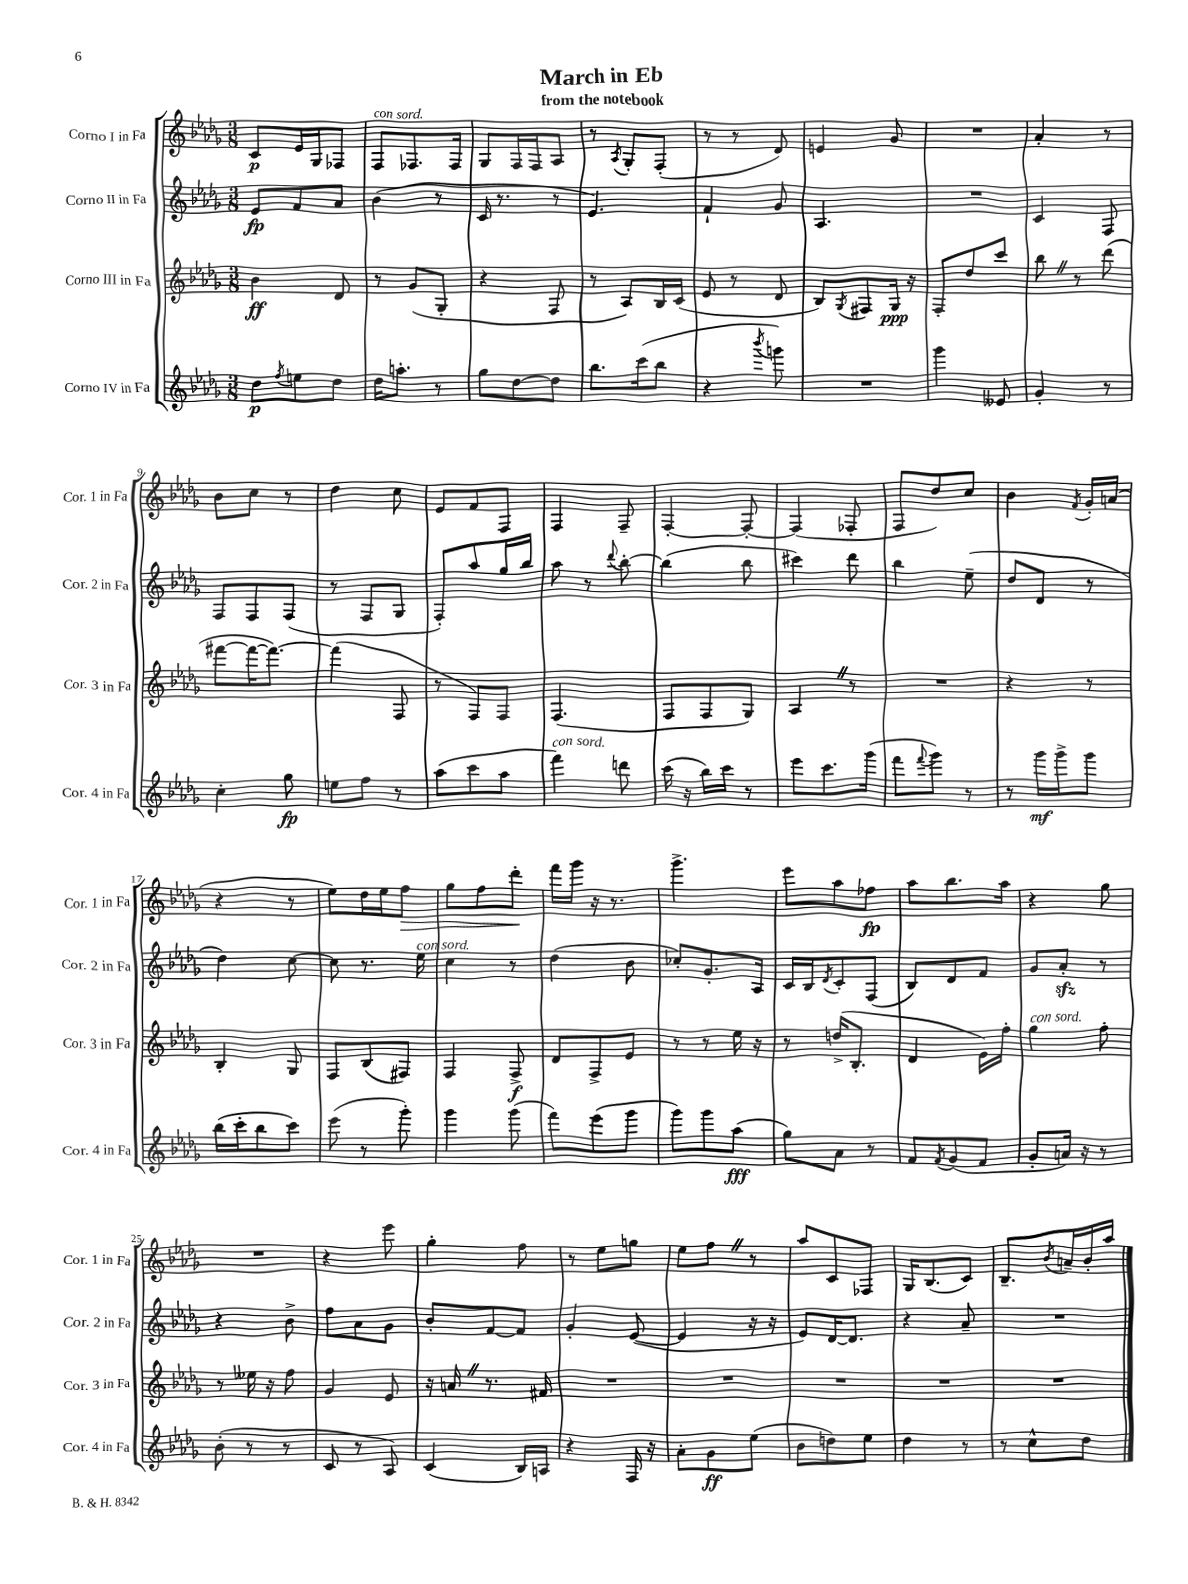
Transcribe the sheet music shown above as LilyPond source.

\header { title = "March in Eb" subtitle = "from the notebook" }
<<
\new StaffGroup <<
\new Staff = "s0" \with { instrumentName = "Corno I in Fa" shortInstrumentName = "Cor. 1 in Fa" } {
    \clef treble \key des \major \numericTimeSignature \time 3/8
    c'8\p ees'16 ges16 fes8 |
    f8^\markup { \italic "con sord." } fes8. fes16 |
    ges8 f16 f16 aes8 |
    r8 \acciaccatura { aes8 } ges8-. f8-.( |
    r8 r8 des'8) |
    e'4 ges'8 |
    R4. |
    aes'4-. r8 |
    bes'8 c''8 r8 |
    des''4 c''8 |
    ees'8 f'8 f8 |
    f4 f8-- |
    f4~-. f8~-. |
    f4( fes8-. |
    f8 des''8) c''8 |
    bes'4 \acciaccatura { f'8 } ges'16-. a'16( |
    r4 r8 |
    ees''8) des''16 ees''16 f''8\> |
    ges''8 f''8 des'''8-.\! |
    f'''16 ges'''16 r16 r8. |
    ges'''4.-> |
    ees'''8 aes''8 fes''8\fp |
    aes''8 bes''8. aes''16 |
    r4 ges''8 |
    R4. |
    r4 ees'''8 |
    ges''4-. f''8 |
    r8 ees''8 g''8 |
    ees''8 f''8 \once \override BreathingSign.text = \markup { \musicglyph "scripts.caesura.straight" } \breathe r8 |
    aes''8 c'8 fes8 |
    ges16 bes8.( c'8) |
    bes8.-- \acciaccatura { bes'8 } a'16-- bes'16-. aes''16 \bar "|." |
}
\new Staff = "s1" \with { instrumentName = "Corno II in Fa" shortInstrumentName = "Cor. 2 in Fa" } {
    \clef treble \key des \major \numericTimeSignature \time 3/8
    ees'8\fp f'8 aes'8 |
    bes'4( r8 |
    c'16 r8. r8 |
    ees'4.) |
    f'4-! ges'8 |
    aes4. |
    R4. |
    c'4 f8 |
    f8 f8 f8( |
    r8 f8 ges8 |
    f8-.) aes''8 ges''16 bes''16 |
    aes''8 r8 \appoggiatura { des'''8 } bes''8~-. |
    bes''4( bes''8 |
    cis'''4) des'''8 |
    bes''4 ees''8--( |
    des''8 des'8 r8 |
    des''4) c''8~ |
    c''8 r8. ees''16^\markup { \italic "con sord." } |
    c''4 r8 |
    des''4( bes'8 |
    ces''8-.) ges'8.-. aes16 |
    c'16 bes16 \acciaccatura { des'8 } c'8-. f8( |
    bes8) des'8 f'8 |
    ges'8 aes'8-.\sfz r8 |
    r4 bes'8-> |
    f''8 aes'8 ges'8 |
    bes'8-. f'8~ f'8 |
    ges'4-. ees'8~( |
    ees'4 r16 r16 |
    ees'8) des'16~ des'8. |
    r4 aes'8-- |
    R4. \bar "|." |
}
\new Staff = "s2" \with { instrumentName = "Corno III in Fa" shortInstrumentName = "Cor. 3 in Fa" } {
    \clef treble \key des \major \numericTimeSignature \time 3/8
    bes'4\ff des'8 |
    r8 ges'8( ges8-. |
    r4 f8 |
    r8 aes8) bes16 c'16( |
    ees'8 r8 des'8 |
    bes8) \acciaccatura { ges8 } fis8 ges16\ppp r16 |
    f8-. des''8 c'''8 |
    bes''8 \once \override BreathingSign.text = \markup { \musicglyph "scripts.caesura.straight" } \breathe r8 des'''8( |
    fis'''8~ fis'''16~ fis'''8.~) |
    fis'''4( f8 |
    r8 f8) f8 |
    f4.( |
    f8 f8 ges8) |
    aes4 \once \override BreathingSign.text = \markup { \musicglyph "scripts.caesura.straight" } \breathe r8 |
    R4. |
    r4 r8 |
    bes4-. ges8 |
    f8 bes8( fis8) |
    f4 f8->\f |
    des'8 f8-> ees'8 |
    r8 r8 ees''16 r16 |
    r8 d''16->( bes8.-. |
    des'4 ees'16) f''16-. |
    ges''4^\markup { \italic "con sord." } f''8-. |
    r8 eeses''16 r16 f''8 |
    ges'4 ees'8 |
    r16 a'16 \once \override BreathingSign.text = \markup { \musicglyph "scripts.caesura.straight" } \breathe r8. fis'16 |
    R4. |
    R4. |
    R4. |
    R4. |
    R4. \bar "|." |
}
\new Staff = "s3" \with { instrumentName = "Corno IV in Fa" shortInstrumentName = "Cor. 4 in Fa" } {
    \clef treble \key des \major \numericTimeSignature \time 3/8
    des''8\p \acciaccatura { f''8 } e''8 des''8 |
    des''16 a''8.-. r8 |
    ges''8 des''8~ des''8 |
    bes''8. c'''16( bes''8 |
    r4 \acciaccatura { bes'''8 } g'''8) |
    R4. |
    ges'''4 eeses'8 |
    ges'4-. r8 |
    c''4-. ges''8\fp |
    e''8 f''8 r8 |
    aes''8( c'''8 aes''8 |
    f'''4^\markup { \italic "con sord." }) d'''8 |
    c'''16( r16 bes''16) c'''16 r8 |
    ees'''8 c'''8. ges'''16( |
    f'''8 \appoggiatura { f'''8 } ges'''8) r8 |
    r8 ges'''16\mf ges'''16-> ges'''8 |
    bes''16( c'''16-. bes''8 c'''8) |
    ees'''8( r8 ges'''8-.) |
    ges'''4 ges'''8( |
    f'''8) ees'''8( ges'''8 |
    ges'''8) ges'''8 aes''8\fff( |
    ges''8) aes'8 r8 |
    f'8 \acciaccatura { f'8 } ges'8( f'8 |
    ges'8-. a'16) r16 r8 |
    bes'8-.( r8 r8 |
    c'8 r8 aes8) |
    c'4( bes16) a16 |
    r4 f16 r16 |
    aes'8-. ges'8\ff ees''8( |
    bes'8 d''8) ees''8 |
    des''4 r8 |
    r8 c''8-^ des''8 \bar "|." |
}
>>
>>
